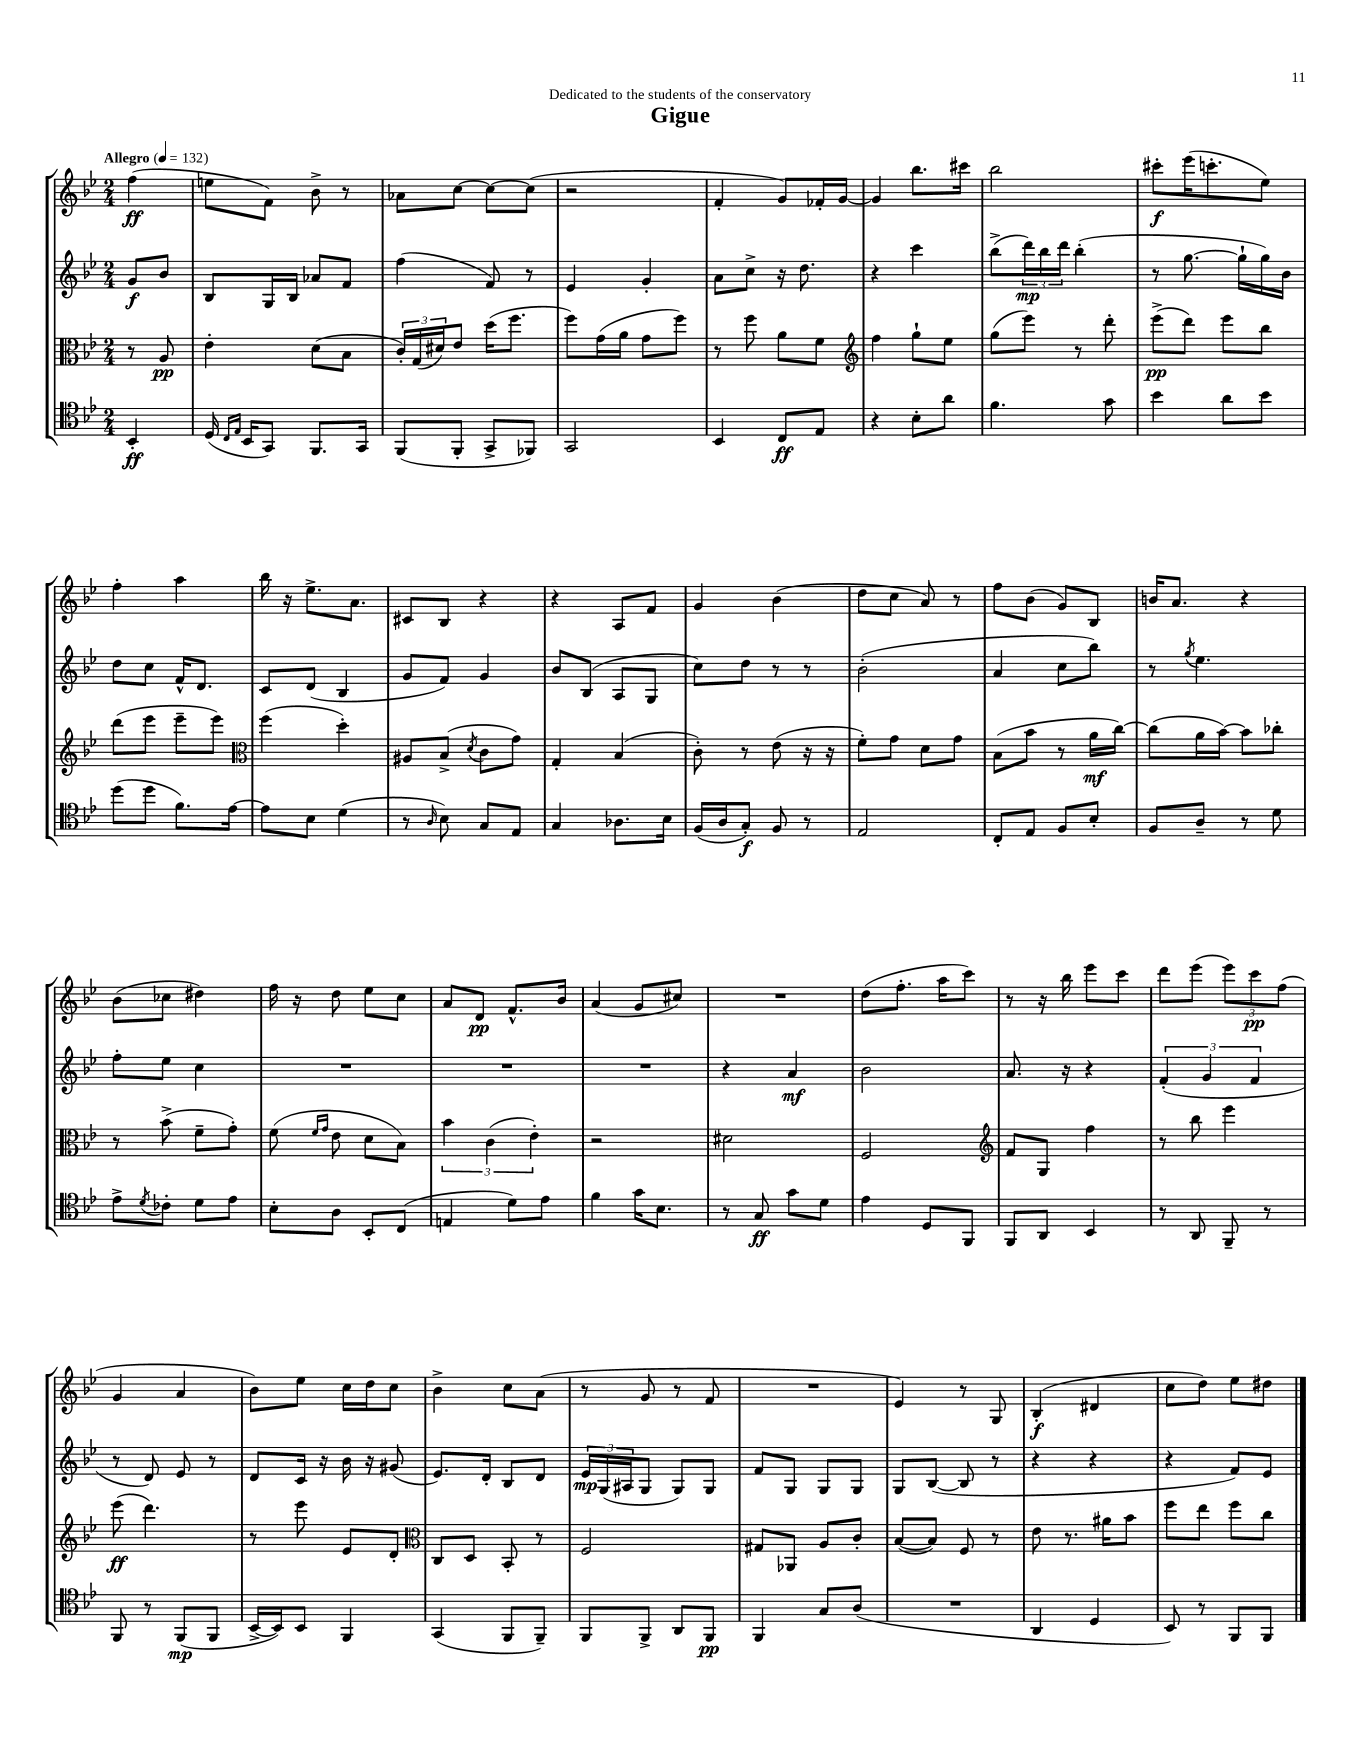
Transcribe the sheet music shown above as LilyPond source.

\header { title = "Gigue" dedication = "Dedicated to the students of the conservatory" }
<<
\new StaffGroup <<
\new Staff = "s0" {
    \clef treble \key bes \major \numericTimeSignature \time 2/4 \partial 4 \tempo "Allegro" 4 = 132
    f''4\ff( |
    e''8 f'8) bes'8-> r8 |
    aes'8 c''8~ c''8~ c''8( |
    r2 |
    f'4-. g'8) fes'16-. g'16~ |
    g'4 bes''8. cis'''16 |
    bes''2 |
    cis'''8-.\f ees'''16( c'''8.-. ees''8) |
    f''4-. a''4 |
    bes''16 r16 ees''8.-> a'8. |
    cis'8 bes8 r4 |
    r4 a8 f'8 |
    g'4 bes'4( |
    d''8 c''8 a'8) r8 |
    f''8 bes'8( g'8) bes8 |
    b'16 a'8. r4 |
    bes'8( ces''8 dis''4) |
    f''16 r16 d''8 ees''8 c''8 |
    a'8 d'8\pp f'8.-^ bes'16 |
    a'4( g'8 cis''8) |
    R2 |
    d''8( f''8.-. a''16 c'''8) |
    r8 r16 bes''16 ees'''8 c'''8 |
    d'''8 ees'''8( \tuplet 3/2 { ees'''8) c'''8\pp f''8( } |
    g'4 a'4 |
    bes'8) ees''8 c''16 d''16 c''8 |
    bes'4-> c''8 a'8( |
    r8 g'8 r8 f'8 |
    R2 |
    ees'4) r8 g8 |
    bes4-.\f( dis'4 |
    c''8 d''8) ees''8 dis''8 \bar "|." |
}
\new Staff = "s1" {
    \clef treble \key bes \major \numericTimeSignature \time 2/4 \partial 4
    g'8\f bes'8 |
    bes8 g16 bes16 aes'8 f'8 |
    f''4( f'8) r8 |
    ees'4 g'4-. |
    a'8 c''8-> r16 d''8. |
    r4 c'''4 |
    bes''8->( \tuplet 3/2 { d'''16\mp) bes''16 d'''16 } bes''4-.( |
    r8 g''8.~ g''16-! g''16) bes'16 |
    d''8 c''8 f'16-^ d'8. |
    c'8 d'8( bes4 |
    g'8 f'8) g'4 |
    bes'8 bes8( a8 g8 |
    c''8) d''8 r8 r8 |
    bes'2-.( |
    a'4 c''8 bes''8) |
    r8 \acciaccatura { g''8 } ees''4. |
    f''8-. ees''8 c''4 |
    R2 |
    R2 |
    R2 |
    r4 a'4\mf |
    bes'2 |
    a'8. r16 r4 |
    \tuplet 3/2 { f'4-.( g'4 f'4 } |
    r8 d'8) ees'8 r8 |
    d'8 c'16 r16 bes'16 r16 gis'8( |
    ees'8.) d'16-. bes8 d'8 |
    \tuplet 3/2 { ees'16\mp g16( ais16 } g8 g8) g8 |
    f'8 g8 g8 g8 |
    g8 bes8~( bes8 r8 |
    r4 r4 |
    r4 f'8) ees'8 \bar "|." |
}
\new Staff = "s2" {
    \clef alto \key bes \major \numericTimeSignature \time 2/4 \partial 4
    r8 a8\pp |
    ees'4-. d'8( bes8 |
    \tuplet 3/2 { c'16-.) g16( dis'16) } ees'8 d''16( f''8. |
    f''8) g'16( a'16 g'8 f''8) |
    r8 f''8 a'8 f'8 |
    \clef treble f''4 g''8-! ees''8 |
    g''8( ees'''8) r8 d'''8-. |
    ees'''8->\pp( d'''8) ees'''8 bes''8 |
    d'''8( ees'''8 ees'''8-- ees'''8) |
    \clef alto f''4( d''4-.) |
    ais8 bes8->( \acciaccatura { d'8 } c'8 g'8) |
    g4-. bes4( |
    c'8-.) r8 ees'8( r16 r16 |
    f'8-.) g'8 d'8 g'8 |
    bes8( bes'8 r8 a'16\mf c''16~) |
    c''8( a'16 bes'16~) bes'8 ces''8-. |
    r8 bes'8->( f'8-- g'8-.) |
    f'8( \grace { f'16 g'16 } ees'8 d'8 bes8) |
    \tuplet 3/2 { bes'4 c'4( ees'4-.) } |
    r2 |
    dis'2 |
    f2 |
    \clef treble f'8 g8 f''4 |
    r8 bes''8 ees'''4 |
    ees'''8\ff( d'''4.) |
    r8 ees'''8 ees'8 d'8-. |
    \clef alto c8 d8 bes,8-. r8 |
    f2 |
    gis8 aes,8 a8 c'8-. |
    bes8~( bes8) f8 r8 |
    ees'8 r8. ais'16 bes'8 |
    f''8 ees''8 f''8 c''8 \bar "|." |
}
\new Staff = "s3" {
    \clef tenor \key bes \major \numericTimeSignature \time 2/4 \partial 4
    bes,4-.\ff |
    d16( \grace { c16 ees16 } bes,16 g,8) f,8. g,16 |
    f,8( f,8-. g,8-> fes,8) |
    g,2 |
    bes,4 c8\ff ees8 |
    r4 bes8-. a'8 |
    f'4. g'8 |
    bes'4 a'8 bes'8 |
    d''8( d''8 f'8.) ees'16~ |
    ees'8 bes8 d'4( |
    r8 \grace { a16 } bes8) g8 ees8 |
    g4 aes8. bes16 |
    f16( a16 g8-.\f) f8 r8 |
    ees2 |
    c8-. ees8 f8 bes8-. |
    f8 a8-- r8 d'8 |
    ees'8-> \acciaccatura { d'8 } ces'8-. d'8 ees'8 |
    bes8-. a8 bes,8-. c8( |
    e4 d'8) ees'8 |
    f'4 g'16 bes8. |
    r8 g8\ff g'8 d'8 |
    ees'4 d8 f,8 |
    f,8 a,8 bes,4 |
    r8 a,8 f,8-- r8 |
    f,8 r8 f,8\mp( f,8 |
    bes,16~-> bes,16) bes,8 f,4 |
    g,4( f,8 f,8--) |
    f,8 f,8-> a,8 f,8\pp |
    f,4 g8 a8( |
    R2 |
    a,4 d4 |
    bes,8) r8 f,8 f,8 \bar "|." |
}
>>
>>
\layout { \context { \Score \remove "Bar_number_engraver" } }
